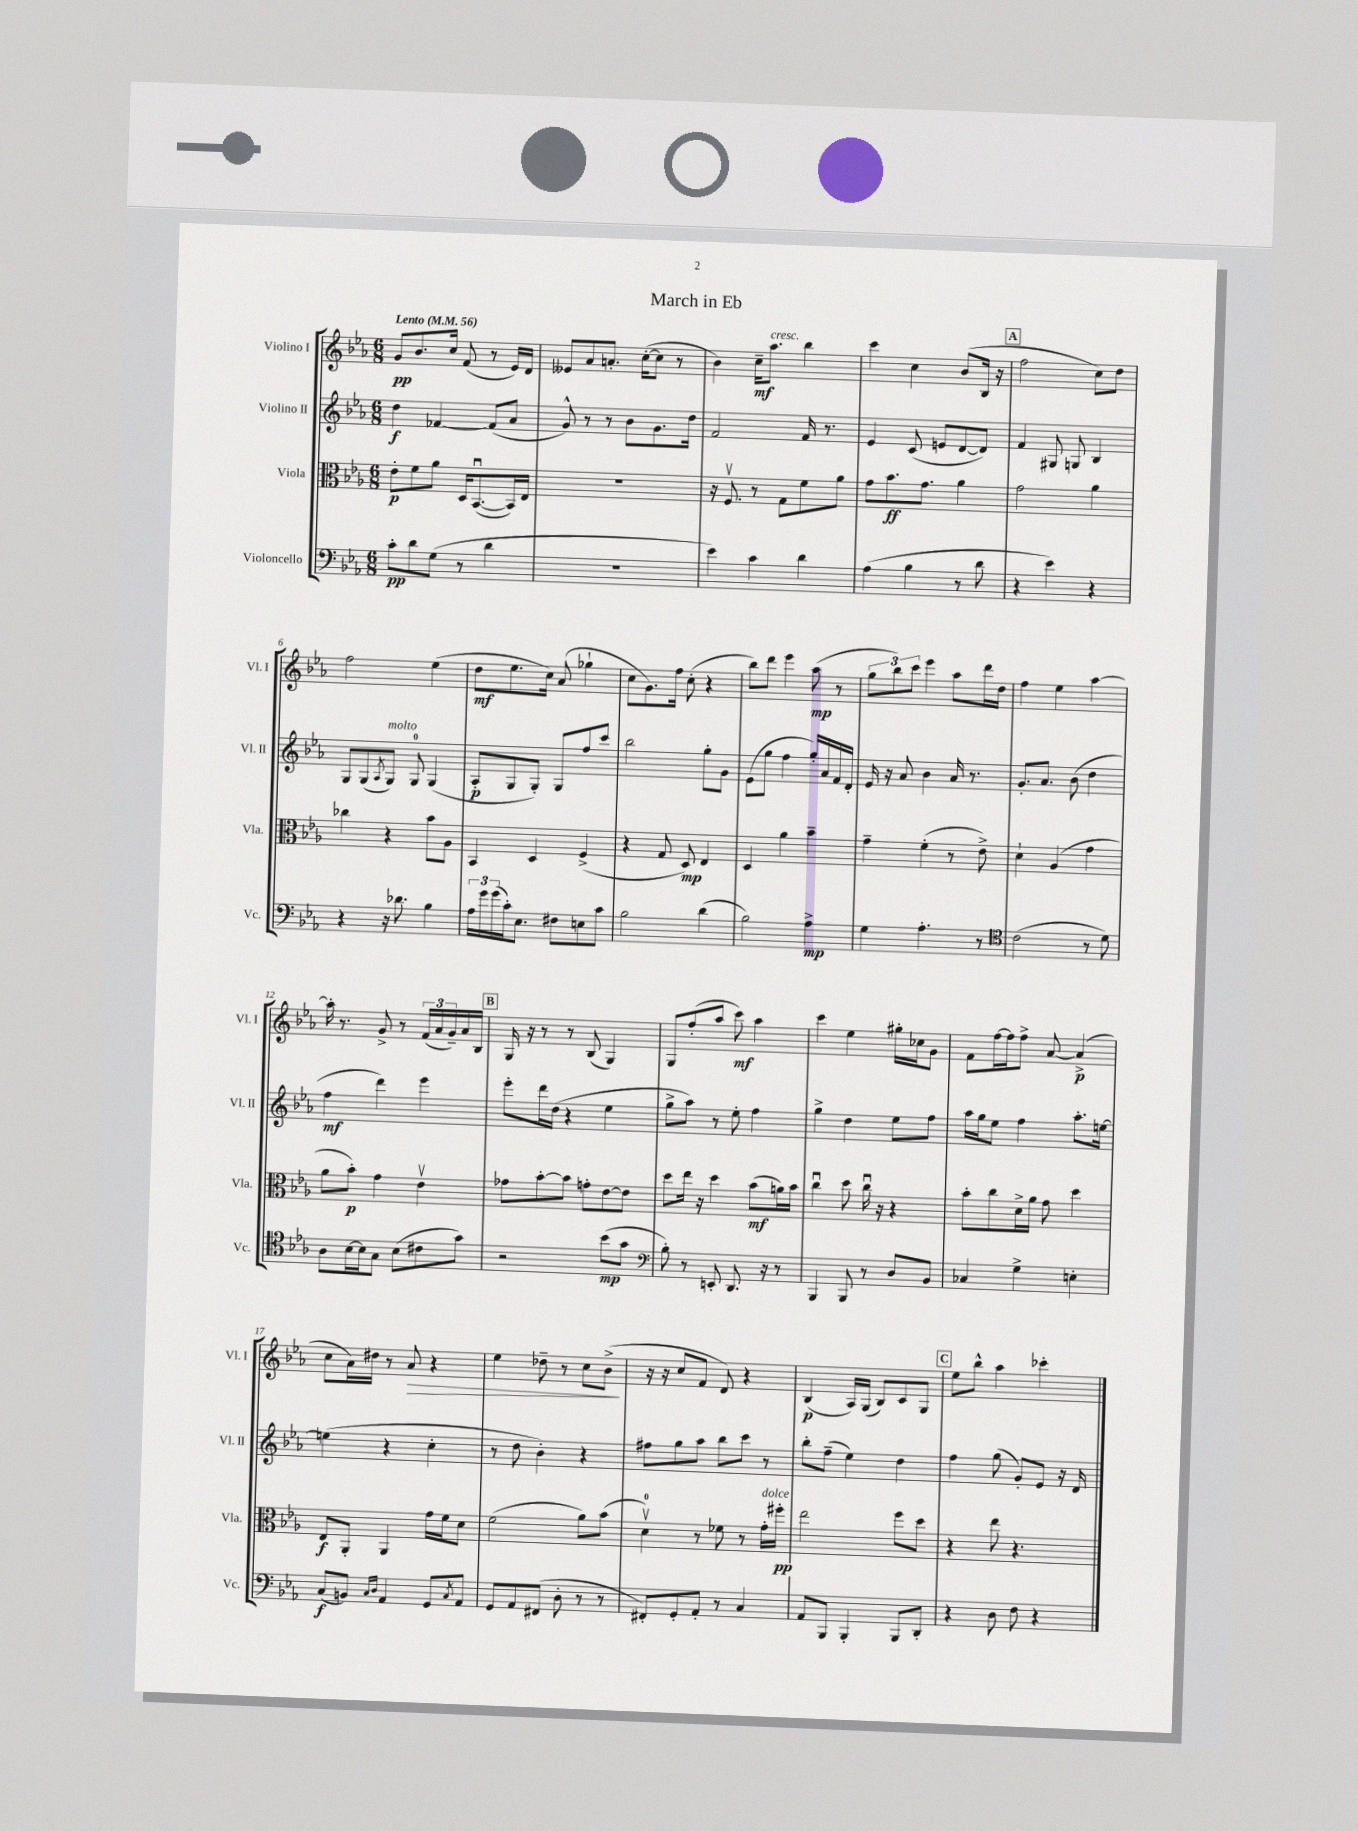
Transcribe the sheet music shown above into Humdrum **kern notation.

**kern	**kern	**kern	**kern
*staff4	*staff3	*staff2	*staff1
*clefF4	*clefC3	*clefG2	*clefG2
*k[b-e-a-]	*k[b-e-a-]	*k[b-e-a-]	*k[b-e-a-]
*M6/8	*M6/8	*M6/8	*M6/8
*MM56	*MM56	*MM56	*MM56
8c'\L	8e-'\L	4dd\	8g/L
8d\	8f\	.	8.b-/
(8G\J	8a-\J	[4f-/	.
.	.	.	16cc/Jk
8r	16D/LK	.	(8f/
.	([8.BB-u/	.	.
4d\	.	(8f-/]L	8r
.	16BB-/]L)	8a-/J	16e-/LL)
.	16E-/JJ	.	16d/JJ
=	=	=	=
2.r	2.r	8g^^/)	8e--/L
.	.	8r	8a-/
.	.	8r	8.a'/J
.	.	8b-\L	.
.	.	.	([16cc'\LK
.	.	8.g\	8cc\]J
.	.	.	8r
.	.	16dd\Jk	.
=	=	=	=
4e-\)	16r	2f/	4b-\)
.	8.Fv/	.	.
4c\	8r	.	16cc~\LK
.	.	.	8.aa-\J
.	8G\L	.	.
4d\	8f\	16f/	4bb-\
.	.	8.r	.
.	8a-\J	.	.
=	=	=	=
(4A-\	8g\L	4e-/	4ccc\
.	8.b-\	.	.
4B-\	.	(8c/	4cc\
.	8.g\J	.	.
.	.	8e/L	.
8r	4a-\	[8d/	(8b-/L
8d\	.	8d/]J)	16B-/Jk
.	.	.	16r
=	=	=	=
4r	2g\	4f/	2ff\
4e-\)	.	8G#/	.
.	.	8G/	.
4r	4a-\	4B-/	8cc\L)
.	.	.	8dd\J
=	=	=	=
4r	4cc-\	8G/L	2ff\
.	.	(8G/	.
.	.	8qA-/	.
16r	4r	8G/J)	.
8.d-\	.	.	.
.	.	8G/	.
4B-\	8b-\L	(4G/	(4ee-\
.	8A-\J	.	.
=	=	=	=
24A-\LL	4BB-/	8A-'/L	8dd\L
24g\	.	.	.
(24g\	.	.	.
16c'\J)	.	8G/	8.ee-\
8.E-\J	.	.	.
.	4D/	8G'/J)	.
.	.	.	16cc\Jk)
8F#\L	.	8G/L	(8a-/
8E\	(4F^/	8ff/	4gg-`\
8c\J	.	8ccc/J	.
=	=	=	=
2B-\	4r	2bb-\	8cc\L
.	.	.	8.g\)
.	8G/	.	.
.	.	.	16ff\Jk
.	8D/)	.	(8cc'\
(4d\	4E-/	8gg'\L	4r
.	.	8g\J	.
=	=	=	=
2B-\)	4D/	(8e-\L	8bb-\L)
.	.	8gg\J	8ddd\J
.	4a-\	4ff\	4eee-\
4A-^\	4b-~\	16gg'/LL)	(8aa-\
.	.	16a-/	.
.	.	16f/	8r
.	.	16d'/JJ	.
=	=	=	=
4G\	4g~\	16e-/	12gg\L
.	.	16r	.
.	.	.	12bb-\)
.	.	8a-/	.
.	.	.	12ccc\J
4.A-'\	(4f'\	4b-\	4eee-\
.	8r	16a-/	8aa-\L
.	.	8.r	.
8r	8e-^\)	.	16ddd\L
.	.	.	16dd\JJ
=	=	=	=
*clefC4	*	*	*
(2c\	4d`\	8.g'/L	4ff\
.	.	8.a-/J	.
.	(4A-/	.	4ee-\
.	.	(8b-\	.
8r	4g\	4dd\	[4aa-\
8d\)	.	.	.
=	=	=	=
8A-\L	8a-\L	4ff\	16aa-'\]
.	.	.	8.r
[16B-\L	8b-'\J)	.	.
16B-\]J	.	.	.
8G\J	4g\	4ddd\)	8g^/
(8B-\L	.	.	8r
8c#\	4e-v\	4eee-\	(24f/LL
.	.	.	24a-/
.	.	.	24g~/)
8g\J)	.	.	16a-/
.	.	.	16B-/JJ
=	=	=	=
2r	8g-\L	8eee-'\L	16G/
.	.	.	16r
.	[8b-'\	16ddd\L	8r
.	.	(16dd\JJ	.
.	8b-\]J	4r	8r
.	8g'\L	.	(8B-/
(8b-\L	[8e-\	4ee-\	4G/)
8g\J	8e-\]J	.	.
=	=	=	=
*clefF4	*	*	*
8B-'\)	8dd\L	8gg^\L	8G/L
8r	16ee-\Jk	8aa-\J)	(8ff'/
.	16r	.	.
8EE'/	4dd\	8r	8aa-/J
8.DD/	.	8ee-'\	8ccc\)
.	(8b-\L	4ff\	4aa-\
16r	.	.	.
8r	16a\L)	.	.
.	16b-\JJ	.	.
=	=	=	=
4BBB-/	4ccu\	4gg^\	4ccc\
8BBB-/	8dd\	4dd\	4ee-\
8r	16ccu\	.	.
.	16r	.	.
8D/L	4r	8ee-\L	16gg#'\LL
.	.	.	16cc-\J
8BB-/J	.	8ff\J	8g\J
=	=	=	=
4C-/	8b-'\L	16aa-\LL	8f\L
.	.	16gg\J	.
.	8cc\	8ee-\J	[16ff\L
.	.	.	16ff\]J
4G^\	16d^\L	4ff\	8ff^\J
.	16a-\JJ	.	.
.	8g\	.	[8a-/
4E'\	4dd\	8.aa-'\L	(4a-^/]
.	.	[16ee\Jk	.
=	=	=	=
(8C/L	8E-/L	(4ee\]	8cc\L
8BB/J)	8AA-'/J	.	16a-\L)
.	.	.	16dd#\JJ
16qqC/LL	.	.	.
16qqD/JJ	.	.	.
4AA-/	4AA-/	4r	8r
.	.	.	8a-/
8GG/L	16g\LL	4cc'\	4r
.	16f\J	.	.
8qC/	.	.	.
8AA-/J	8d\J	.	.
=	=	=	=
8GG/L	(2f\	8r	4ee-\
8AA-/	.	8dd\	.
(8FF#/J	.	4b-'\)	8dd-~\
8D'\	.	.	8r
8r	8a-\L)	4r	8cc\L
8r	(8b-\J	.	(8b-^\J
=	=	=	=
8FF#'/L)	4dv\)	8ff#\L	16r
.	.	.	16r
8GG'/	.	8gg\	8cc/L
8AA-'/J	8r	8aa-\J	8f/J
8r	8f-\	8bb-\L	8d/)
4C/	8r	8ccc\J	4r
.	16g'\LL	8r	.
.	16ff#'\JJ	.	.
=	=	=	=
8AA-/L	2ee-\	8bb-'\L	(4B-/
8BBB-/J	.	(8ff~\J	.
4BBB-'/	.	4ee-\)	16A-/LL)
.	.	.	(16G/JJ
.	.	.	8B-/L)
8BBB-/L	8ff\L	4dd\	8c/
8DD'/J	8dd\J	.	8G/J
=	=	=	=
4r	4r	4ff\	8ee-\L
.	.	.	8bb-^^\J
8D\	8ee-\	(8gg\	4aa-\
8F\	4.r	8g'/L)	.
4r	.	8e-/J	4ccc-'\
.	.	16r	.
.	.	16d/	.
==	==	==	==
*-	*-	*-	*-
